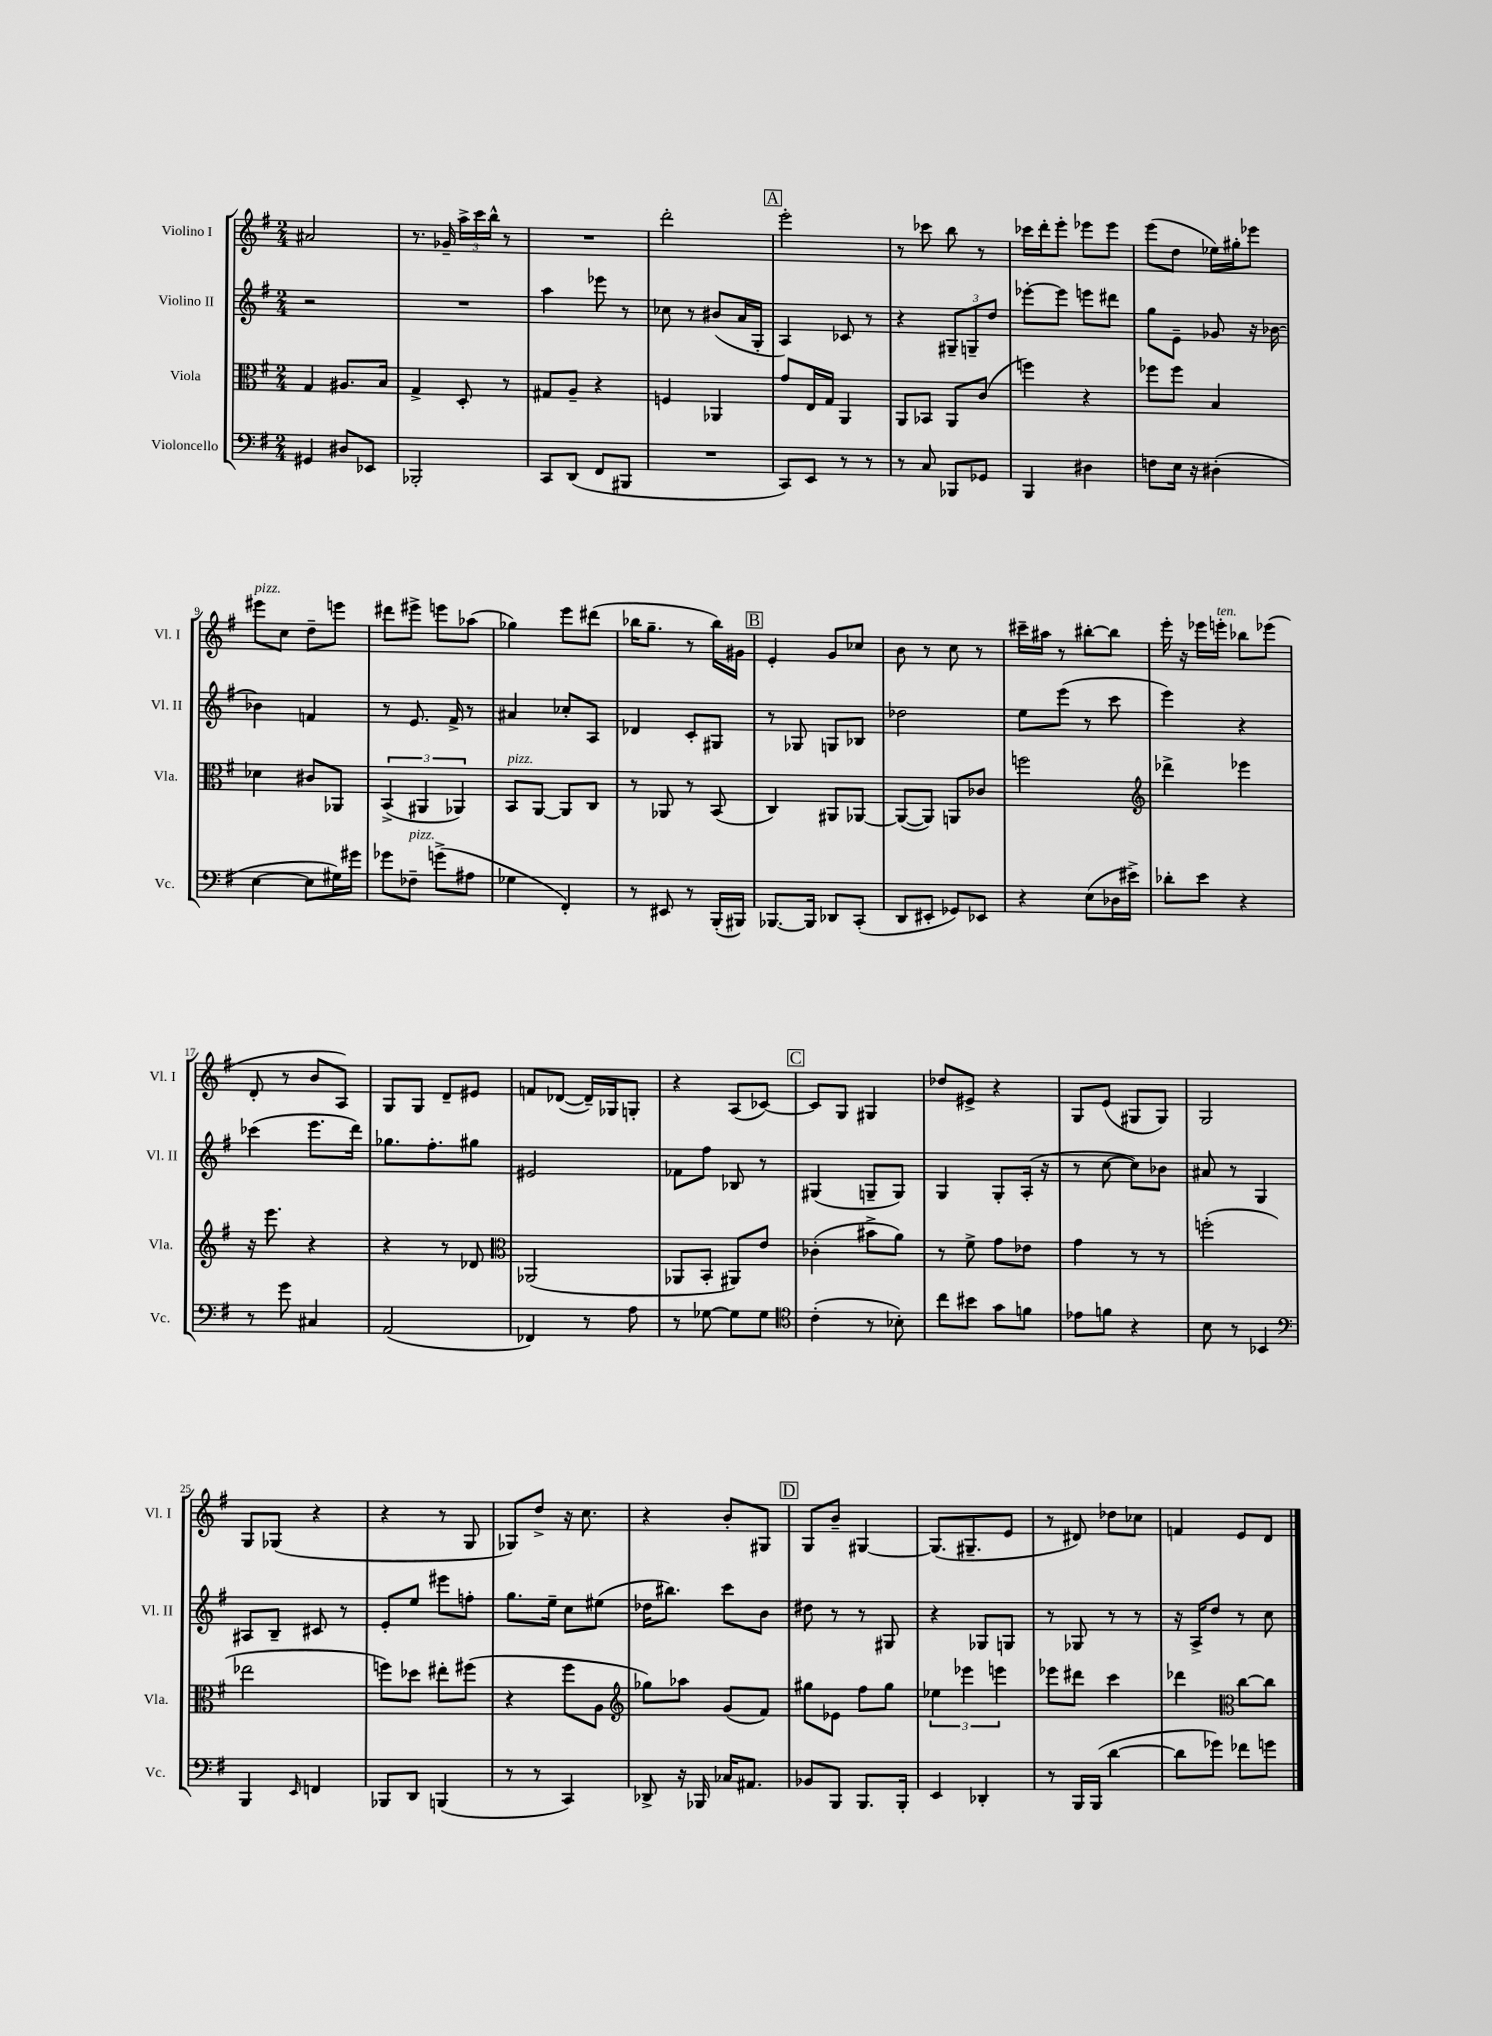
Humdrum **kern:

**kern	**kern	**kern	**kern
*staff4	*staff3	*staff2	*staff1
*clefF4	*clefC3	*clefG2	*clefG2
*k[f#]	*k[f#]	*k[f#]	*k[f#]
*M2/4	*M2/4	*M2/4	*M2/4
4GG#	4G	2r	2a#
8D#	8.A#	.	.
8EE-	.	.	.
.	16B	.	.
=	=	=	=
2BBB-'	4G^	2r	8.r
.	.	.	16g-~
.	8D'	.	24aa^
.	.	.	24ccc
.	.	.	24bb^^
.	8r	.	8r
=	=	=	=
8CC	8G#	4aa	2r
(8DD	8A~	.	.
8FF#	4r	8eee-	.
8BBB#	.	8r	.
=	=	=	=
2r	4F	8cc-	2ddd'
.	.	8r	.
.	4AA-	(8b#	.
.	.	16a	.
.	.	16G'	.
=	=	=	=
8CC)	8g	4A)	2eee'
8EE	16E	.	.
.	16G	.	.
8r	4AA	8c-	.
8r	.	8r	.
=	=	=	=
8r	8AA	4r	8r
8C	8BB-	.	8ccc-
8BBB-	8AA	12G#~	8bb
.	.	12G~	.
8GG-	(8c	.	8r
.	.	12dd	.
=	=	=	=
4BBB	4ff)	[8eee-'	16ccc-
.	.	.	16ddd'
.	.	8eee-]	8eee'
4D#	4r	8eee	8eee-
.	.	8ddd#	8eee-
=	=	=	=
8F	8ff-	8gg	(8eee
16E	8ff-	8e~	8dd
16r	.	.	.
(4D#'	4B	8g-	16ee-)
.	.	.	16gg#'
.	.	16r	8eee-
.	.	[16b-	.
=	=	=	=
[4E	4d-	4b-]	8eee#
.	.	.	8cc
8E]	8c#	4f	8dd~
16G#)	8AA-	.	8eee
16g#	.	.	.
=	=	=	=
8g-	(6BB^	8r	8ddd#
8F-~	.	8.e	8eee#^
.	6AA#	.	.
(8g^	.	.	8eee
.	.	16f#^	.
.	6AA-)	.	.
8A#	.	8r	(8aa-
=	=	=	=
4G-	8BB	4a#	4gg-)
.	[8AA	.	.
4FF#')	8AA]	8cc-'	8eee
.	8C	8A	(8ddd#
=	=	=	=
8r	8r	4d-	16bb-
.	.	.	8.gg~
8EE#	8AA-	.	.
8r	8r	8c'	8r
(16BBB'	(8BB	8G#	16bb-)
16BBB#)	.	.	16g#
=	=	=	=
[8.BBB-	4C)	8r	4e'
.	.	8G-	.
16BBB-]	.	.	.
8DD-	8AA#	8G	8g
(8CC'	[8AA-	8B-	8cc-
=	=	=	=
8DD	(8AA-_	2dd-	8b
8EE#'	8AA-])	.	8r
8GG-)	8AA	.	8cc
8EE-	8c-	.	8r
=	=	=	=
4r	2ff	8ee	16ccc#~
.	.	.	16aa#
.	.	(8eee	8r
(8E	.	8r	[8bb#'
16D-	.	8ccc	8bb#]
16e#^)	.	.	.
=	=	=	=
*	*clefG2	*	*
8d-'	4ddd-^	4eee)	16eee'
.	.	.	16r
8e	.	.	16eee-
.	.	.	16eee'
4r	4eee-	4r	8bb-
.	.	.	(8eee-
=	=	=	=
8r	16r	(4ccc-	8d'
.	8.eee	.	.
8g	.	.	8r
4C#	4r	8.eee	8b
.	.	.	8A)
.	.	16ddd)	.
=	=	=	=
(2AA	4r	8.gg-	8G
.	.	.	8G
.	.	8.ff#'	.
.	8r	.	8d~
.	8d-	8gg#	8e#
=	=	=	=
*	*clefC3	*	*
4FF-)	(2AA-	2e#	8f
.	.	.	([8d-
8r	.	.	16d-~])
.	.	.	16G-
8A	.	.	8G'
=	=	=	=
8r	8AA-	8f-	4r
[8G-	8BB'	8ff#	.
8G-]	8AA#)	8B-	(8A
8G-	8e	8r	[8c-)
=	=	=	=
*clefC4	*	*	*
(4c'	(4c-'	(4G#	8c-]
.	.	.	8G
8r	8b#^	8G~	4G#
8B-')	8a)	8G)	.
=	=	=	=
8cc	8r	4G	8dd-
8b#	8f#^	.	8e#^
8g	8g	8G'	4r
8f	8e-	(16A'	.
.	.	16r	.
=	=	=	=
8e-	4g	8r	8G
8f	.	[8cc	(8e
4r	8r	8cc])	8G#
.	8r	8b-	8G#)
=	=	=	=
8B	(2ff'	8a#	2G
8r	.	8r	.
4BB-	.	4G	.
=	=	=	=
*clefF4	*	*	*
4BBB	2ee-	8A#	8G
.	.	8B~	(8G-
16qqEE	.	.	.
4FF	.	8c#	4r
.	.	8r	.
=	=	=	=
8BBB-	8ff)	8e'	4r
8DD	8dd-	8ee	.
(4BBB	8ee#'	8eee#	8r
.	(8ff#	8ff'	8G
=	=	=	=
8r	4r	8.gg	8G-)
8r	.	.	8dd^
.	.	16ee~	.
4CC)	8ff#	8cc	16r
.	.	.	8.cc
.	8A	(8ee#	.
=	=	=	=
*	*clefG2	*	*
8DD-^	8gg-)	16dd-	4r
.	.	8.bb#)	.
16r	8aa-	.	.
16BBB-	.	.	.
16C-	(8g	8ccc	8b'
8.AA#	.	.	.
.	8f#)	8b	8G#
=	=	=	=
8BB-	8gg#	8dd#	8G
8BBB	8e-	8r	8b~
8.BBB	8ff#	8r	[4G#
.	8gg#	8G#	.
16BBB'	.	.	.
=	=	=	=
4EE	6ee-	4r	(8.G#]
.	6eee-	.	.
.	.	.	8.G#~
4DD-'	.	8G-	.
.	6eee	.	.
.	.	8G	8e
=	=	=	=
8r	8eee-	8r	8r
16BBB	8ddd#	8G-	8d#)
(16BBB	.	.	.
[4d	4ccc	8r	8dd-
.	.	8r	8cc-
=	=	=	=
8d]	4ddd-	16r	4f
.	.	16A^	.
8g-)	.	8dd	.
*	*clefC3	*	*
8f-	[8cc	8r	8e
8g	8cc]	8cc	8d
==	==	==	==
*-	*-	*-	*-
